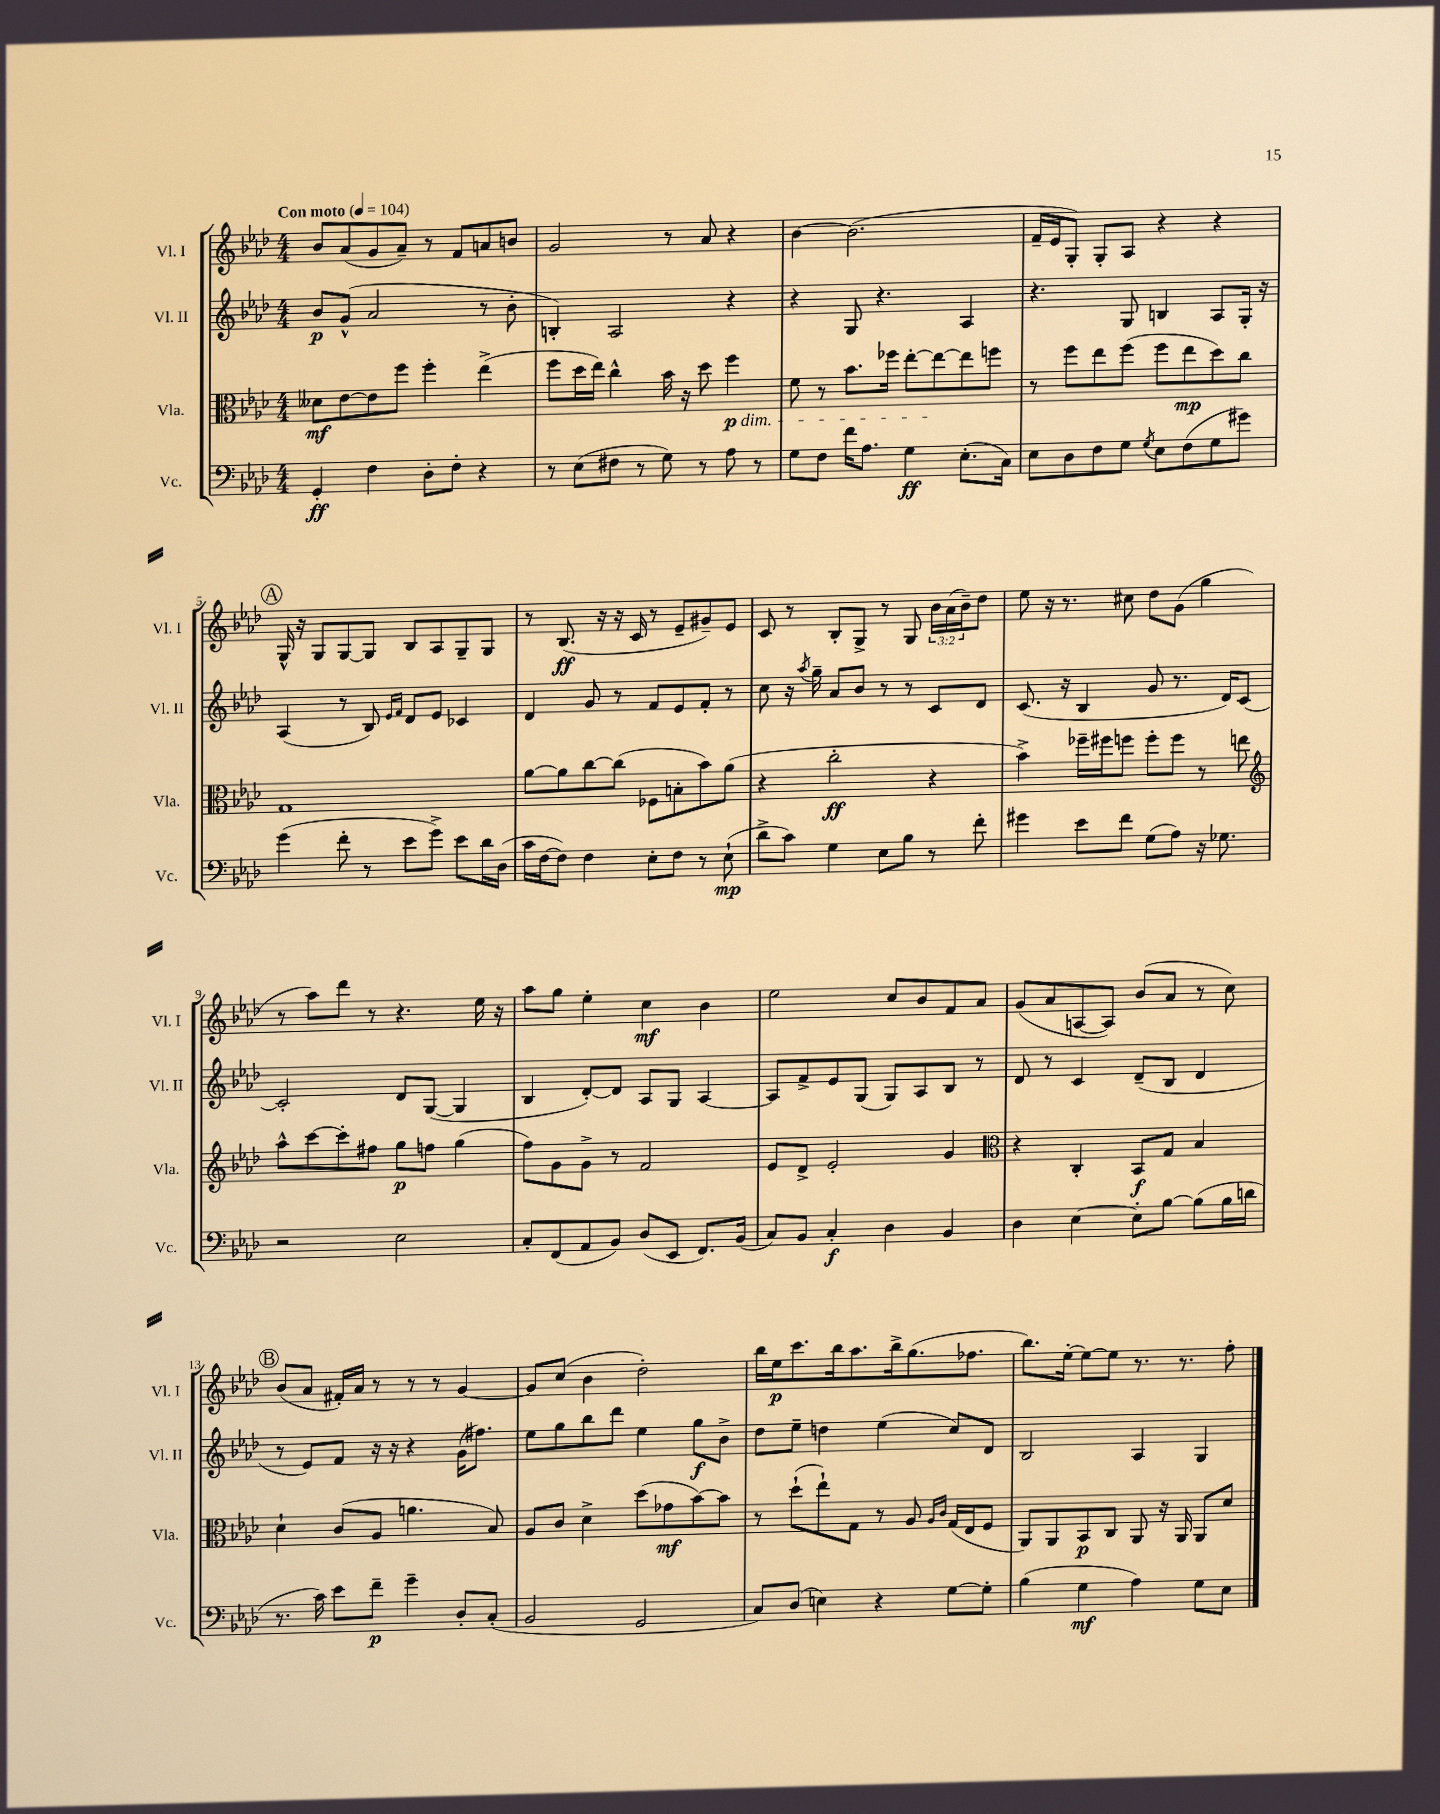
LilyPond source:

<<
\new StaffGroup <<
\new Staff = "s0" \with { instrumentName = "Vl. I" shortInstrumentName = "Vl. I" } {
    \clef treble \key aes \major \numericTimeSignature \time 4/4 \override Staff.TupletNumber.text = #tuplet-number::calc-fraction-text \tempo "Con moto" 4 = 104
    bes'8 aes'8( g'8 aes'8--) r8 f'8 a'8 b'8 |
    g'2 r8 aes'8 r4 |
    bes'4~ bes'2.( |
    f'16-- ees'16 g8-.) g8-. aes8 r4 r4 |
    \mark \markup { \circle "A" } g16-^ r16 g8 g8~ g8 bes8 aes8 g8-- g8 |
    r8 bes8.\ff( r16 r16 c'16 r8 ees'8-- gis'8--) ees'8 |
    c'8 r8 bes8-. g8-> r8 g8 \tuplet 3/2 { bes'16 aes'16( bes'16--) } des''8 |
    ees''8 r16 r8. cis''8 des''8 g'8( g''4 |
    r8 aes''8) des'''8 r8 r4. ees''16 r16 |
    aes''8 g''8 ees''4-. c''4\mf bes'4 |
    ees''2 c''8 bes'8 f'8 aes'8 |
    g'8( aes'8 a8~ a8) bes'8( aes'8 r8 c''8) |
    \mark \markup { \circle "B" } bes'8( aes'8 fis'16-.) aes'16 r8 r8 r8 g'4~ |
    g'8 c''8( bes'4 des''2-.) |
    bes''16 ees''16\p c'''8. bes''16 aes''8. bes''16-> g''8.( fes''8. |
    bes''8.) ees''16~-. ees''8~ ees''8 r8. r8. f''8-. \bar "|." |
}
\new Staff = "s1" \with { instrumentName = "Vl. II" shortInstrumentName = "Vl. II" } {
    \clef treble \key aes \major \numericTimeSignature \time 4/4
    bes'8\p g'8-^( aes'2 r8 bes'8-. |
    b4-.) aes2 r4 |
    r4 g8 r4. aes4 |
    r4. g8 b4 aes8 g16-. r16 |
    \mark \markup { \circle "A" } aes4( r8 bes8) \grace { ees'16 f'16 } des'8 ees'8 ces'4 |
    des'4 g'8 r8 f'8 ees'8 f'8-. r8 |
    c''8 r16 \acciaccatura { aes''8 } g''16-- aes'8 bes'8 r8 r8 c'8 des'8 |
    c'8.( r16 bes4 g'8 r8. des'16) c'8~ |
    c'2-. des'8 g8~( g4 |
    bes4 des'8~-.) des'8 aes8 g8 aes4~ |
    aes8 f'8-> ees'8 g8( g8) aes8 bes8 r8 |
    des'8 r8 c'4 des'8--( bes8 des'4 |
    \mark \markup { \circle "B" } r8 ees'8) f'8 r16 r16 r4 g'16( fis''8.) |
    ees''8 g''8 bes''8 des'''8 ees''4 g''8\f bes'8-> |
    des''8 ees''8-- d''4 ees''4( c''8) des'8 |
    bes2 aes4 g4 \bar "|." |
}
\new Staff = "s2" \with { instrumentName = "Vla." shortInstrumentName = "Vla." } {
    \clef alto \key aes \major \numericTimeSignature \time 4/4
    deses'8\mf ees'8~ ees'8 f''8 f''4-. ees''4->( |
    f''8 des''16 ees''16) c''4-^ bes'16 r16 des''8 f''4\p\dim |
    f'8 r8 bes'8. fes''16 ees''8~-. ees''8~\! ees''8 f''8 |
    r8 f''8 ees''8 f''8( f''8 ees''8\mp des''8) c''8 |
    \mark \markup { \circle "A" } g1 |
    aes'8~ aes'8 c''8~ c''8( fes8 b8-. bes'8) aes'8( |
    r4 c''2-.\ff r4 |
    bes'4->) fes''16-- fis''16 f''8 f''8-. f''8 r8 e''8 |
    \clef treble aes''8-^ c'''8~ c'''8-. fis''8 g''8\p f''8 g''4( |
    f''8) g'8 g'8-> r8 f'2 |
    ees'8 des'8-> ees'2-. g'4 |
    \clef alto r4 c4-. bes,8\f g8 bes4 |
    \mark \markup { \circle "B" } des'4-! c'8( aes8 a'4. bes8) |
    aes8 c'8 des'4-> des''8( ges'8\mf bes'8~) bes'8 |
    r8 des''8-!( ees''8-!) g8 r8 aes8 \grace { aes16 c'16 } g16( ees16 f8 |
    aes,8) aes,8 bes,8\p c8 aes,8 r16 aes,16 aes,8 des'8 \bar "|." |
}
\new Staff = "s3" \with { instrumentName = "Vc." shortInstrumentName = "Vc." } {
    \clef bass \key aes \major \numericTimeSignature \time 4/4
    g,4-.\ff f4 des8-. f8-. r4 |
    r8 ees8( fis8 r8 g8) r8 aes8 r8 |
    g8 f8 f'16 aes8. g4\ff ees8.-.( c16) |
    ees8 des8 f8 g8 \acciaccatura { g8 } ees8 f8( g8 gis'8) |
    \mark \markup { \circle "A" } g'4( f'8-. r8 ees'8 g'8->) ees'8 des'16 des16( |
    c'16 f16~ f8) f4 ees8-. f8 r8 ees8-!\mp( |
    des'8-> c'8) g4 ees8 bes8 r8 f'8-. |
    gis'4 ees'8 f'8 g8( aes8) r16 ges8. |
    r2 ees2 |
    c8-. f,8( aes,8 bes,8) des8( ees,8 f,8.) bes,16( |
    c8) bes,8 c4-.\f des4 bes,4 |
    des4 ees4~ ees8-. bes8~ bes8( bes16 d'16 |
    \mark \markup { \circle "B" } r8. c'16) ees'8 f'8--\p g'4-- des8-. c8-.( |
    bes,2 g,2 |
    c8) des8( e4) r4 g8~ g8-. |
    bes4( g4\mf aes4) g8 ees8 \bar "|." |
}
>>
>>
